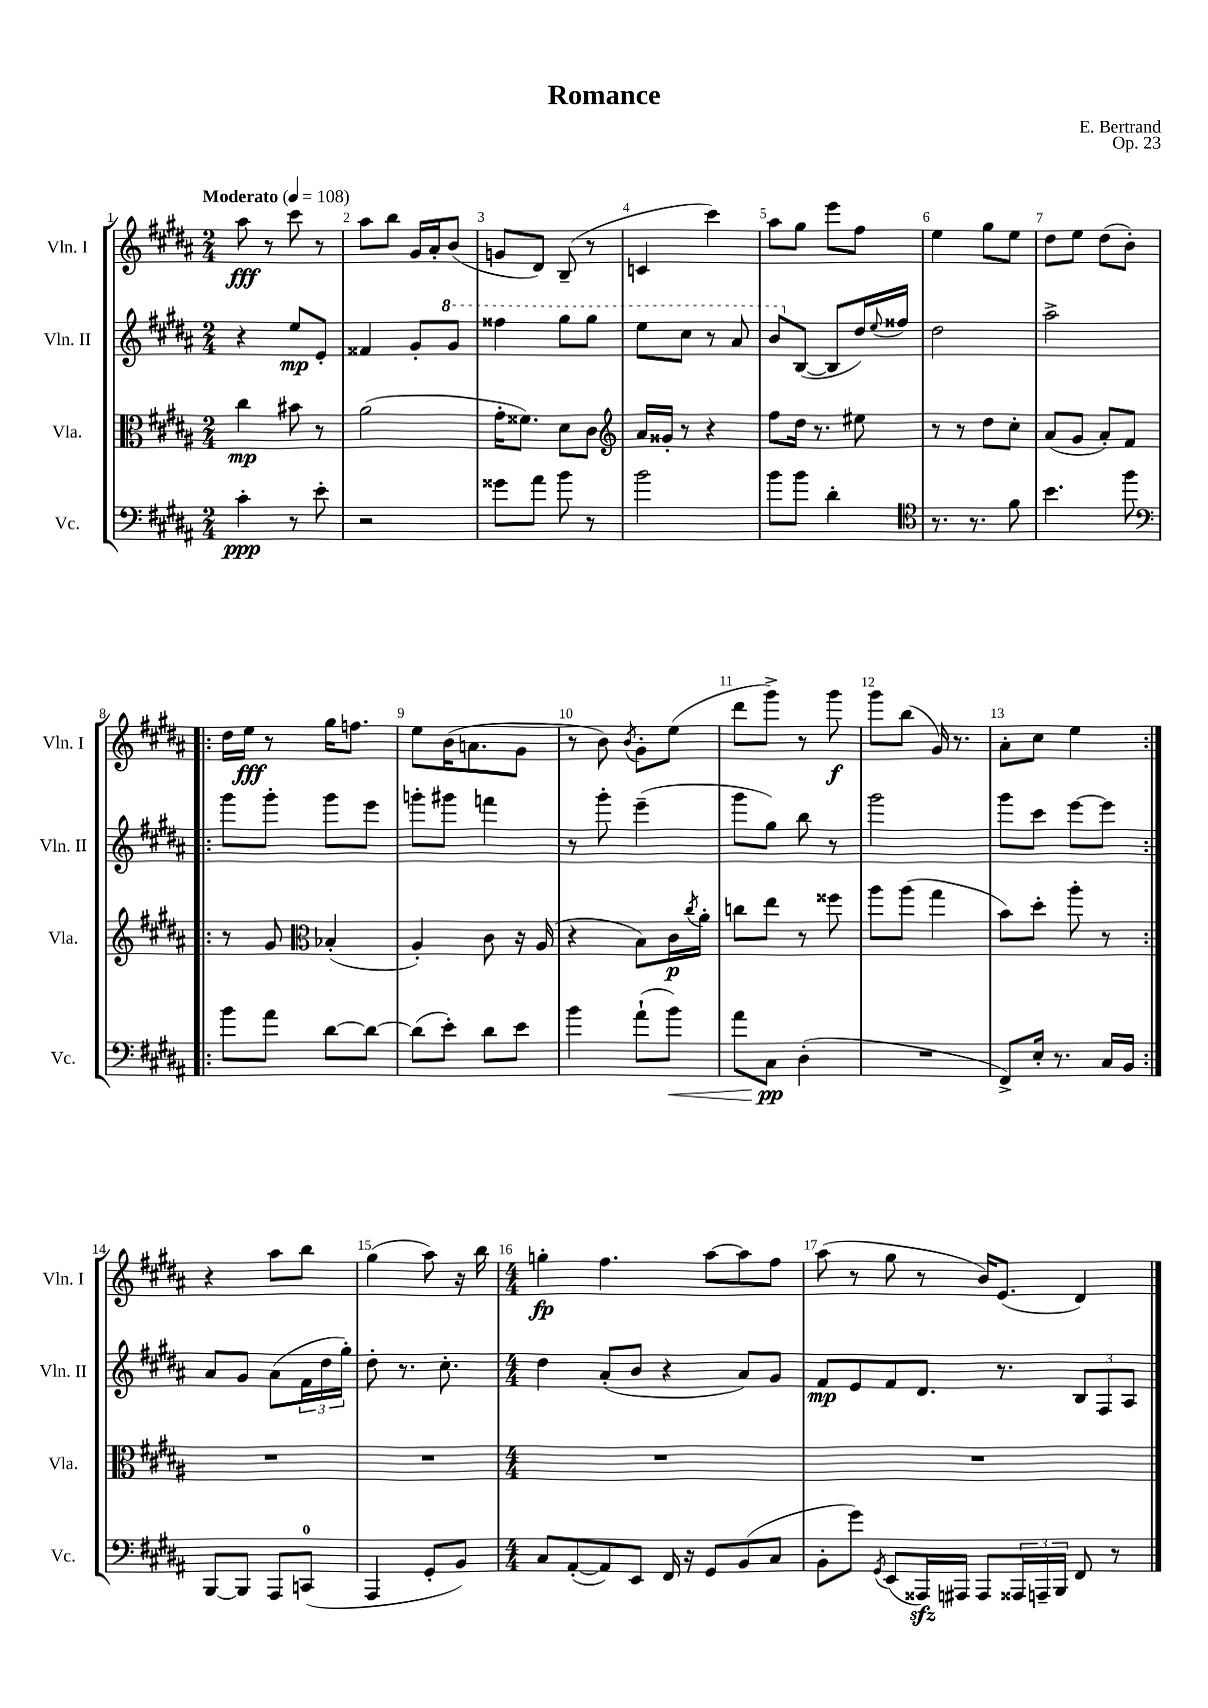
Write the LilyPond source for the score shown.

\header { title = "Romance" composer = "E. Bertrand" opus = "Op. 23" }
<<
\new StaffGroup <<
\new Staff = "s0" \with { instrumentName = "Vln. I" shortInstrumentName = "Vln. I" } {
    \clef treble \key b \major \numericTimeSignature \time 2/4 \tempo "Moderato" 4 = 108
    ais''8\fff r8 cis'''8 r8 |
    ais''8 b''8 gis'16 ais'16-. b'8( |
    g'8 dis'8) b8--( r8 |
    c'4 cis'''4) |
    ais''8 gis''8 e'''8 fis''8 |
    e''4 gis''8 e''8 |
    dis''8 e''8 dis''8( b'8-.) |
    \repeat volta 2 { dis''16 e''16\fff r8 gis''16 f''8. |
    e''8 b'16( a'8. gis'8 |
    r8 b'8) \acciaccatura { b'8 } gis'8-. e''8( |
    dis'''8 gis'''8->) r8 gis'''8\f |
    gis'''8 b''8( gis'16) r8. |
    ais'8-. cis''8 e''4 | }
    r4 ais''8 b''8 |
    gis''4( ais''8) r16 b''16 |
    \numericTimeSignature \time 4/4 g''4-.\fp fis''4. ais''8~ ais''8 fis''8 |
    ais''8( r8 gis''8 r8 b'16) e'8.( dis'4) \bar "|." |
}
\new Staff = "s1" \with { instrumentName = "Vln. II" shortInstrumentName = "Vln. II" } {
    \clef treble \key b \major \numericTimeSignature \time 2/4
    r4 e''8\mp e'8-. |
    fisis'4 gis'8-. \ottava #1 gis''8 |
    fisis'''4 gis'''8 gis'''8 |
    e'''8 cis'''8 r8 ais''8 |
    b''8 \ottava #0 b8~( b8 dis''16) \appoggiatura { e''8 } fisis''16 |
    dis''2 |
    ais''2-> |
    \repeat volta 2 { gis'''8 gis'''8-. gis'''8 e'''8 |
    g'''8-. gis'''8 f'''4 |
    r8 gis'''8-. e'''4--( |
    gis'''8 gis''8) b''8 r8 |
    gis'''2 |
    gis'''8 cis'''8 e'''8~ e'''8 | }
    ais'8 gis'8 ais'8( \tuplet 3/2 { fis'16 dis''16 gis''16-.) } |
    dis''8-. r8. cis''8.-. |
    \numericTimeSignature \time 4/4 dis''4 ais'8-.( b'8 r4 ais'8) gis'8 |
    fis'8\mp e'8 fis'8 dis'8. r8. \tuplet 3/2 { b8 fis8 ais8 } \bar "|." |
}
\new Staff = "s2" \with { instrumentName = "Vla." shortInstrumentName = "Vla." } {
    \clef alto \key b \major \numericTimeSignature \time 2/4
    cis''4\mp bis'8 r8 |
    ais'2( |
    gis'16-. fisis'8.) dis'8 cis'8 |
    \clef treble ais'16 gisis'16-. r8 r4 |
    fis''8 dis''16 r8. eis''8 |
    r8 r8 dis''8 cis''8-. |
    ais'8( gis'8 ais'8-.) fis'8 |
    \repeat volta 2 { r8 gis'8 \clef alto bes4-.( |
    ais4-.) cis'8 r16 ais16( |
    r4 b8) cis'16\p \acciaccatura { cis''8 } ais'16-. |
    c''8 e''8 r8 fisis''8 |
    ais''8 ais''8( gis''4 |
    b'8) dis''8-. ais''8-. r8 | }
    R2 |
    R2 |
    \numericTimeSignature \time 4/4 R1 |
    R1 \bar "|." |
}
\new Staff = "s3" \with { instrumentName = "Vc." shortInstrumentName = "Vc." } {
    \clef bass \key b \major \numericTimeSignature \time 2/4
    cis'4-.\ppp r8 e'8-. |
    r2 |
    gisis'8 ais'8 b'8 r8 |
    b'2 |
    b'8 b'8 dis'4-. |
    \clef tenor r8. r8. fis'8 |
    b'4. fis''8 |
    \repeat volta 2 { \clef bass b'8 ais'8 dis'8~ dis'8~ |
    dis'8( e'8-.) dis'8 e'8 |
    b'4 ais'8-!( b'8\<) |
    ais'8 cis8\pp\! dis4-.( |
    R2 |
    fis,8->) e16-. r8. cis16 b,16 | }
    b,,8~ b,,8 ais,,8 c,8-0( |
    ais,,4 gis,8-. b,8) |
    \numericTimeSignature \time 4/4 cis8 ais,8~-.( ais,8) e,8 fis,16 r16 gis,8 b,8( cis8 |
    b,8-. gis'8) \acciaccatura { gis,8 } e,8( aisis,,16\sfz) ais,,16 ais,,8 \tuplet 3/2 { aisis,,16 a,,16-- b,,16 } fis,8 r8 \bar "|." |
}
>>
>>
\layout { \context { \Score \override BarNumber.break-visibility = ##(#f #t #t) barNumberVisibility = #all-bar-numbers-visible } }
